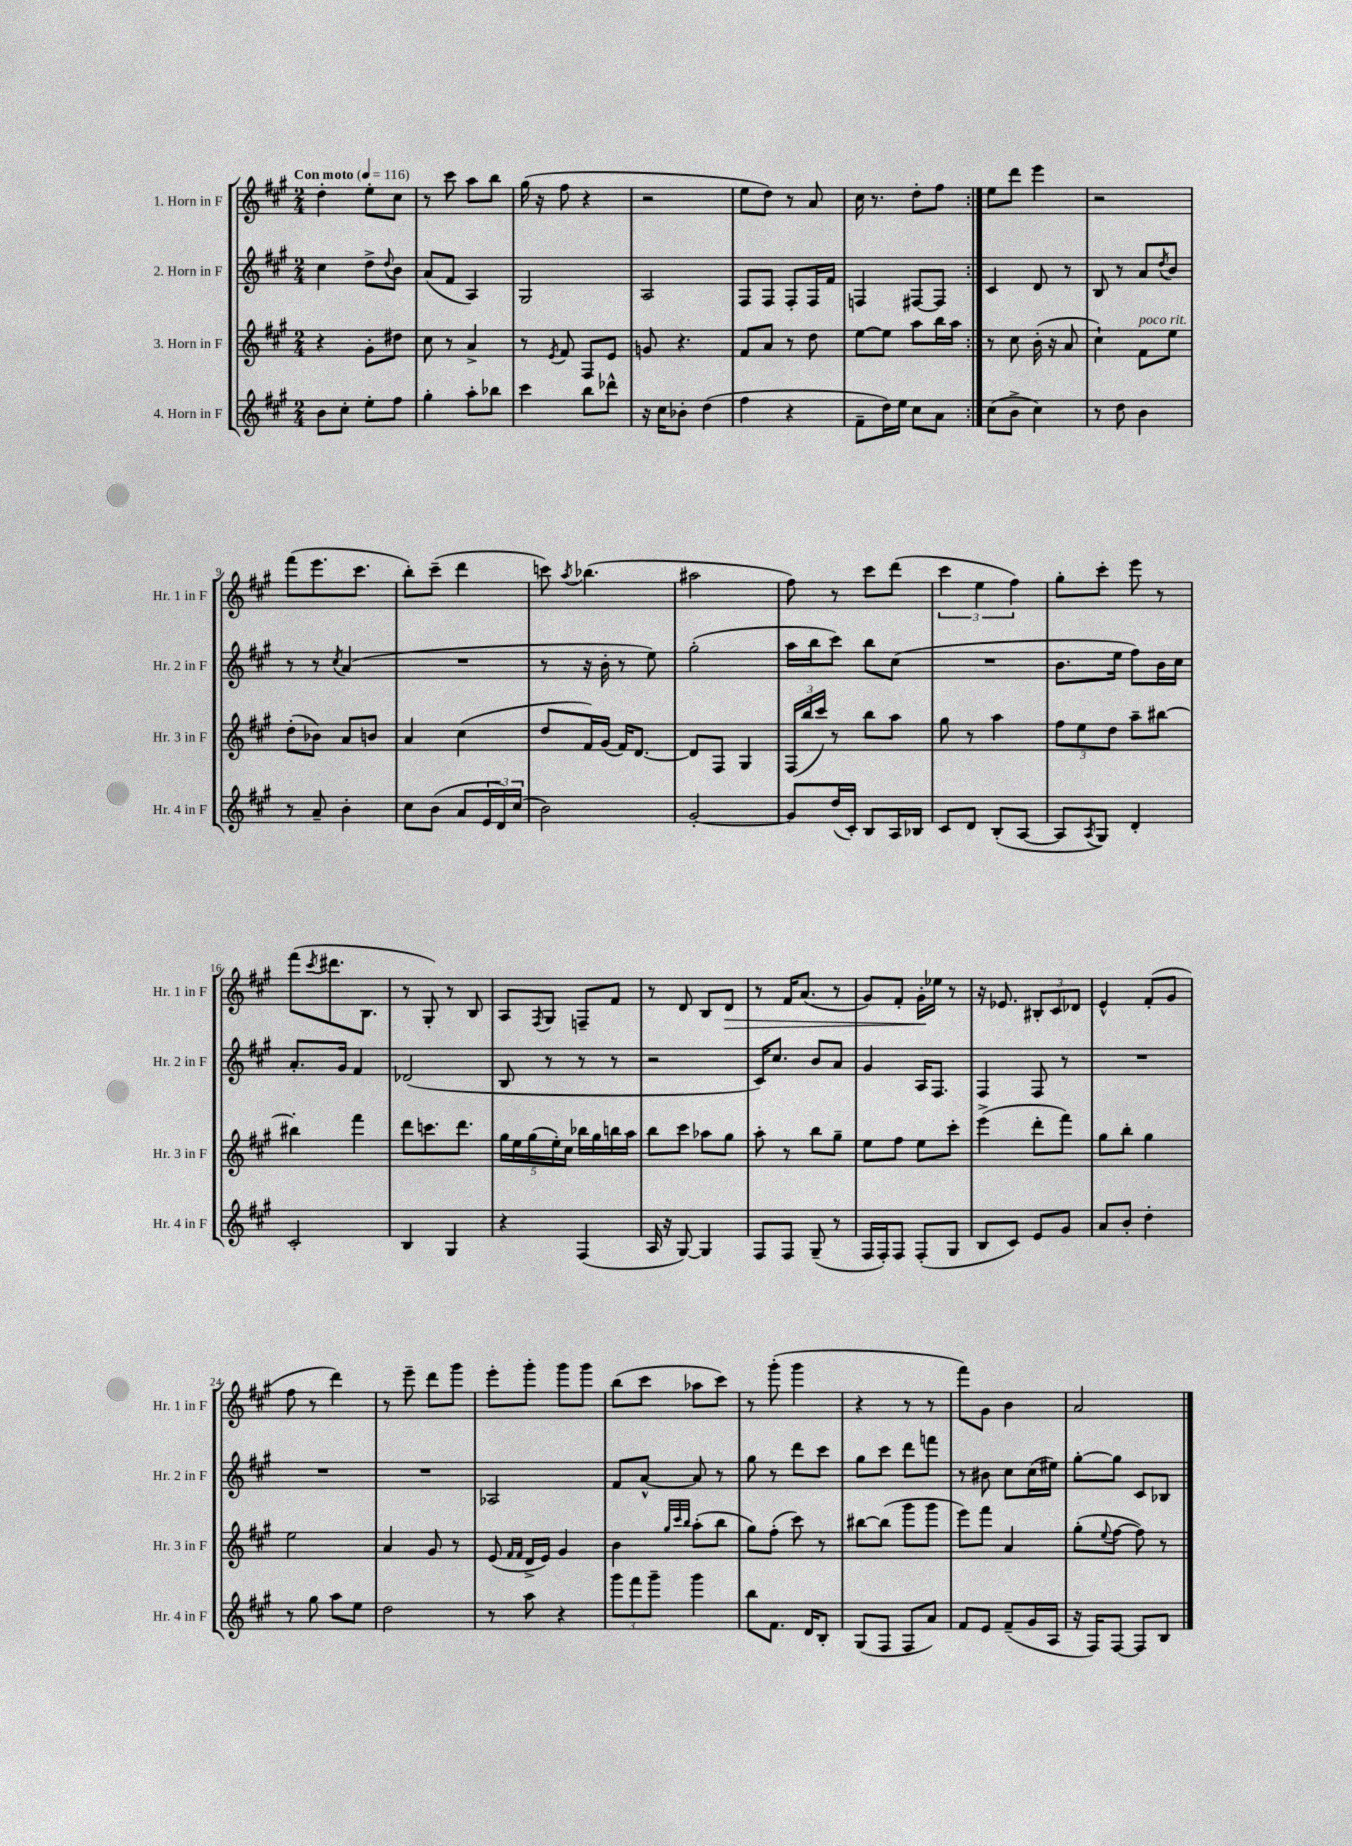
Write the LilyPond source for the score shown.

<<
\new StaffGroup <<
\new Staff = "s0" \with { instrumentName = "1. Horn in F" shortInstrumentName = "Hr. 1 in F" } {
    \clef treble \key a \major \numericTimeSignature \time 2/4 \tempo "Con moto" 4 = 116
    \repeat volta 2 { d''4-. e''8-. cis''8 |
    r8 cis'''8 a''8 b''8 |
    gis''16( r16 fis''8 r4 |
    r2 |
    e''8 d''8) r8 a'8 |
    cis''16 r8. d''8-. fis''8 | }
    e''8 d'''8 e'''4 |
    r2 |
    fis'''8( e'''8. cis'''8. |
    b''8-.) cis'''8--( d'''4 |
    c'''8) \acciaccatura { a''8 } bes''4.( |
    ais''2 |
    fis''8) r8 cis'''8 d'''8( |
    \tuplet 3/2 { cis'''4 e''4 fis''4) } |
    gis''8-. cis'''8-. e'''8 r8 |
    fis'''8( \acciaccatura { cis'''8 } dis'''8. b8. |
    r8 gis8-.) r8 b8 |
    a8 \acciaccatura { fis8 } gis8 f8-- fis'8 |
    r8 d'8 b8 d'8\> |
    r8 fis'16 a'8.( r8 |
    gis'8) fis'8-. gis'16-.\! ees''16 r8 |
    r16 ees'8. \tuplet 3/2 { bis8-. cis'8 des'8 } |
    e'4-^ fis'8-.( gis'8 |
    fis''8 r8 d'''4) |
    r8 e'''8-- d'''8 gis'''8 |
    e'''8-. gis'''8-. gis'''8 gis'''8 |
    b''8( cis'''8 aes''8 cis'''8) |
    r8 gis'''8-.( gis'''4 |
    r4 r8 r8 |
    fis'''8) gis'8 b'4 |
    a'2 \bar "|." |
}
\new Staff = "s1" \with { instrumentName = "2. Horn in F" shortInstrumentName = "Hr. 2 in F" } {
    \clef treble \key a \major \numericTimeSignature \time 2/4
    \repeat volta 2 { cis''4 d''8-> \appoggiatura { d''8 } b'8 |
    a'8( fis'8 a4) |
    gis2 |
    a2 |
    fis8 fis8 fis8-. fis16 fis'16 |
    f4 fis8~ fis8 | }
    cis'4 d'8 r8 |
    b8 r8 a'8 \acciaccatura { d''8 } b'8 |
    r8 r8 \acciaccatura { cis''8 } a'4( |
    R2 |
    r8 r16 b'16-. r8 e''8) |
    gis''2-.( |
    a''16 b''16 cis'''8) b''8 cis''8( |
    R2 |
    b'8. e''16 fis''8) b'16 cis''16 |
    a'8.-. gis'16 fis'4 |
    des'2( |
    b8 r8 r8 r8 |
    r2 |
    cis'16) cis''8. b'8 a'8 |
    gis'4 a16 fis8. |
    fis4 fis8 r8 |
    R2 |
    R2 |
    R2 |
    aes2 |
    fis'8 a'8~-^ a'8 r8 |
    gis''8 r8 d'''8 cis'''8 |
    gis''8 cis'''8 d'''8 f'''8 |
    r8 bis'8 cis''8 cis''16( eis''16) |
    gis''8~-. gis''8 cis'8 bes8 \bar "|." |
}
\new Staff = "s2" \with { instrumentName = "3. Horn in F" shortInstrumentName = "Hr. 3 in F" } {
    \clef treble \key a \major \numericTimeSignature \time 2/4
    \repeat volta 2 { r4 gis'8-. dis''8 |
    cis''8 r8 a'4-> |
    r8 \acciaccatura { e'8 } fis'8 fis8 e'8 |
    g'8 r4. |
    fis'8 a'8 r8 d''8 |
    e''8~ e''8 a''8 b''16 a''16 | }
    r8 cis''8 b'16-.( r16 a'8 |
    cis''4-!) fis'8^\markup { \italic "poco rit." } e''8 |
    d''8-.( bes'8) a'8 b'8 |
    a'4 cis''4( |
    d''8 fis'16) gis'16( fis'16) d'8.~ |
    d'8 fis8 gis4 |
    \tuplet 3/2 { fis16( b''16 cis'''16) } r8 b''8 a''8 |
    gis''8 r8 a''4 |
    \tuplet 3/2 { fis''8 e''8 d''8 } a''8-- bis''8~ |
    bis''4-. fis'''4 |
    d'''8 c'''8. d'''8. |
    \tuplet 5/4 { gis''16 e''16 gis''16( e''16-.) cis''16 } bes''16 gis''16 b''16 a''16 |
    b''8 cis'''8 aes''8 gis''8 |
    a''8-. r8 b''8 gis''8-- |
    e''8 fis''8 e''8 cis'''8-. |
    e'''4->( d'''8-. fis'''8) |
    gis''8 b''8-. gis''4 |
    e''2 |
    a'4 gis'8 r8 |
    e'8( \grace { fis'16 fis'16 } d'16-> e'16) gis'4 |
    b'4 \grace { gis''32 cis'''32 b''32 } a''8-.( b''8 |
    gis''8) fis''8-.( cis'''8) r8 |
    bis''8~ bis''8( gis'''8 gis'''8 |
    e'''8) fis'''8 a'4 |
    gis''8-.( \appoggiatura { e''8 } fis''8~ fis''8) r8 \bar "|." |
}
\new Staff = "s3" \with { instrumentName = "4. Horn in F" shortInstrumentName = "Hr. 4 in F" } {
    \clef treble \key a \major \numericTimeSignature \time 2/4
    \repeat volta 2 { b'8 cis''8-. e''8-. fis''8 |
    gis''4-. a''8-. bes''8 |
    cis'''4 b''8 des'''8-^ |
    r16 cis''16 bes'8-. d''4( |
    fis''4 r4 |
    fis'8-- d''16) e''16 cis''8 a'8 | }
    cis''8( b'8-> cis''4) |
    r8 d''8 b'4 |
    r8 a'8-- b'4-. |
    cis''8 b'8( a'8 \tuplet 3/2 { e'16 d'16) cis''16( } |
    b'2) |
    gis'2~-. |
    gis'8 d''16( cis'16-.) b8 a16 bes16 |
    cis'8 d'8 b8-.( a8~ |
    a8 \acciaccatura { a8 } gis8) d'4-. |
    cis'2-. |
    b4 gis4 |
    r4 fis4( |
    a16 r16 gis8~) gis4 |
    fis8 fis8 gis8--( r8 |
    fis16 fis16-.) fis8 fis8-.( gis8 |
    b8 cis'8) e'8 gis'8 |
    a'8 b'8-. d''4-. |
    r8 gis''8 a''8 e''8 |
    d''2 |
    r8 a''8 r4 |
    \tuplet 3/2 { gis'''8 fis'''8 gis'''8-- } gis'''4 |
    b''8 fis'8. d'16 b8-. |
    gis8( fis8 fis8 a'8) |
    fis'8 e'8 fis'8--( gis'16 a16 |
    r16 fis16) fis8~ fis8 b8 \bar "|." |
}
>>
>>
